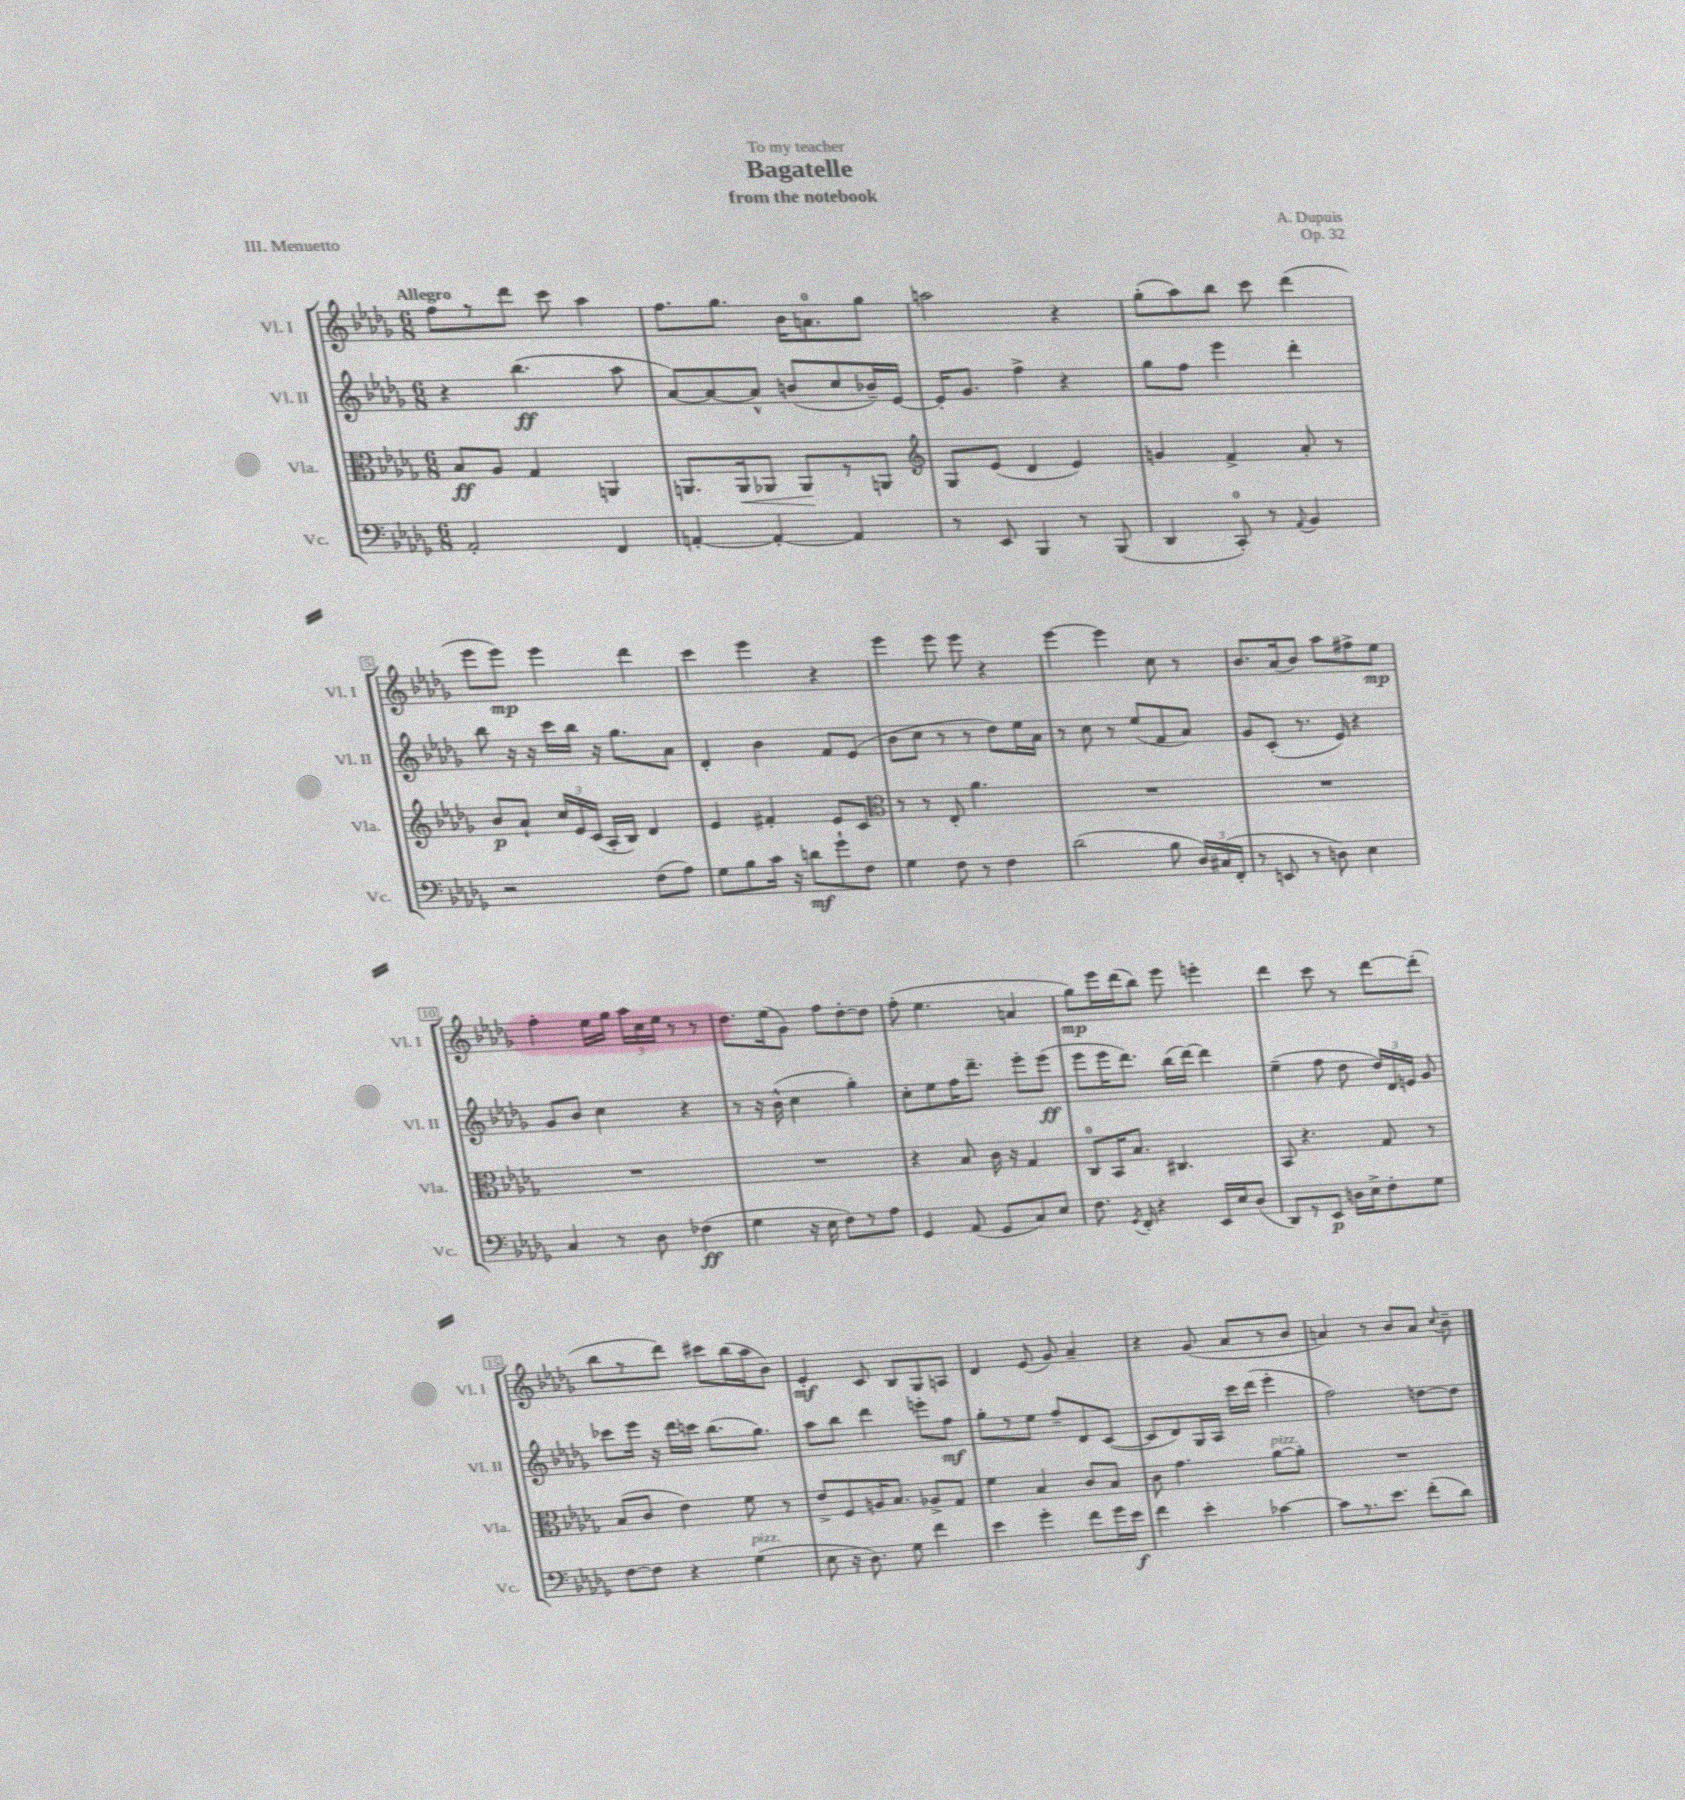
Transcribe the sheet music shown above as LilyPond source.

\header { title = "Bagatelle" composer = "A. Dupuis" subtitle = "from the notebook" dedication = "To my teacher" opus = "Op. 32" piece = "III. Menuetto" }
<<
\new StaffGroup <<
\new Staff = "s0" \with { instrumentName = "Vl. I" shortInstrumentName = "Vl. I" } {
    \clef treble \key des \major \numericTimeSignature \time 6/8 \tempo "Allegro"
    \autoBeamOff f''8[ r8 des'''8] c'''8 aes''4 |
    f''8.[ ges''8.] bes'16[ a'8.-0 ges''8] |
    a''2 r4 |
    ges''8[-.( aes''8) bes''8] c'''8 des'''4( |
    ees'''8[ ees'''8]\mp) ees'''4 des'''4 |
    c'''4 ees'''4 r4 |
    ees'''4 ees'''8 ees'''8 r4 |
    ees'''4~ ees'''4 c''8 r8 |
    bes'8.[ aes'16( bes'8]) aes''8[ fis''8-> ees''8]\mp |
    f''4-. ees''16[ ges''16] \tuplet 3/2 { aes''16[ c''16 ees''16] } r8 r8 |
    des''8.[ ees''16( ges'8]) f''8[ des''8~-. des''8] |
    f''8-.( ees''4. a'4 |
    ges''8[\mp) ees'''16 des'''16( bes''8]) ees'''8 e'''4-. |
    des'''4 c'''8 r8 des'''8[~ des'''8]-.( |
    bes''8[ r8 des'''8]) cis'''8[ bes''16( aes''16 bes'8]) |
    ees'4-.\mf c'8 bes8[ ges8 a8] |
    des'4 ees'8( ges'8) aes'4-- |
    r4 ges'8( aes'8[ r8 bes'8] |
    a'4) r8 bes'8[ a'8] \appoggiatura { c''8 } bes'8-- \bar "|." |
}
\new Staff = "s1" \with { instrumentName = "Vl. II" shortInstrumentName = "Vl. II" } {
    \clef treble \key des \major \numericTimeSignature \time 6/8
    \autoBeamOff r4 bes''4.\ff( aes''8 |
    aes'8[~) aes'8~ aes'8]-^ b'8[( c''8 bes'16--) ees'16]~ |
    ees'16[-. ges'8.] f''4-> r4 |
    ges''8[ f''8] ees'''4 des'''4-. |
    bes''8 r16 r16 c'''16[ bes''16] r16 ges''8.[ aes'8] |
    des'4-. bes'4 f'8[ ees'8]( |
    bes'8[ c''8] r8 r8 des''8[) ees''16 aes'16] |
    r8 c''8 r8 ees''8[( f'8 aes'8]) |
    ges'8[ c'8]-.( r8. ees'16) r4 |
    ges'8[ bes'8] c''4 r4 |
    r8 r16 bes'16-^( c''4 ges''4-.) |
    c''8[-. ees''8 f''16 des'''8.]-- ees'''8[-. ees'''8]\ff( |
    ees'''8[ ees'''16 des'''8.]) bes''16[( des'''16]~) des'''4 |
    ees''4--( f''8 des''8 \tuplet 3/2 { des''16[) des'16 e'16] } ges'8 |
    ces'''8[ ees'''16] r16 des'''16[ c'''16] bes''8.[( ges''8.]) |
    aes''8[ bes''8] des'''4 e'''8[-. f''8]\mf |
    ges''8[-. r8 ees''8] f''8[-- des'8 c'8]~( |
    c'8[ des'8) ges16 aes16] c'''16[ des'''16]( ees'''4-. |
    f''2) d''8[~ d''8] \bar "|." |
}
\new Staff = "s2" \with { instrumentName = "Vla." shortInstrumentName = "Vla." } {
    \clef alto \key des \major \numericTimeSignature \time 6/8
    \autoBeamOff bes8[\ff aes8] ges4 a,4 |
    a,8.[ a,16\< aes,8] aes,8[\! r8 a,8] |
    \clef treble ges8[ ees'8]( des'4 ees'4) |
    g'4 f'4-> aes'8-. r8 |
    bes'8[\p aes'8]-! \tuplet 3/2 { c''16[ ees'16 c'16]( } aes16[-. bes16]) des'4 |
    ees'4 fis'4-. ees'8[ c'8] |
    \clef alto r8 r8 ees8-. aes'4. |
    R2. |
    R2. |
    R2. |
    R2. |
    r4 bes8 c'16 r16 ges4 |
    c8[-0 bes,16 bes8.] cis4. |
    bes,8 r4. ges8 r8 |
    bes8[( c'8] ees'4) f'8 r8 |
    ees'8[-> f8 a16 bes8.] aes8[-> ges8] |
    f'4 bes4 c'8[ bes8] |
    c'8 ges'4. aes'8[~^\markup { \italic "pizz." } aes'8]-. |
    R2. \bar "|." |
}
\new Staff = "s3" \with { instrumentName = "Vc." shortInstrumentName = "Vc." } {
    \clef bass \key des \major \numericTimeSignature \time 6/8
    \autoBeamOff aes,2-. f,4 |
    a,4~-. a,4~-. a,4 |
    r8 ees,8 bes,,4 r8 bes,,8( |
    des,4 c,8-0-.) r8 \appoggiatura { aes,8 } bes,4 |
    r2 f8[( aes8]) |
    ges8[ bes8 c'16] r16 d'8[\mf ges'8-! f8] |
    ges4 f8 r8 f4 |
    des'2( bes8 \tuplet 3/2 { des16[) cis16( f,16]-. } |
    r8 e,8 r8 d8) ees4 |
    c4 r8 des8 fes4\ff( |
    ges4 r16 ees16 f8[) r8 aes8] |
    ges,4 aes,8( ges,8[ c8) ees8] |
    f8. \acciaccatura { ges,8 } f,16-. r4 ees,16[ ees16 des8]( |
    des,8[) r8 ees,8]\p d16[ ees16-> f8-. ges8] |
    f8[~ f8] r4 ges4^\markup { \italic "pizz." }( |
    ees8 r16 des8.) ges8 f'4 |
    ees'4 ges'4-. f'8[ ges'16 ees'16]\f |
    f'4 ees'4-. ces'4~ |
    ces'8[ r8. ees'8.] f'8[-.( des'8]) \bar "|." |
}
>>
>>
\layout { \context { \Score \override BarNumber.stencil = #(make-stencil-boxer 0.1 0.3 ly:text-interface::print) } }
